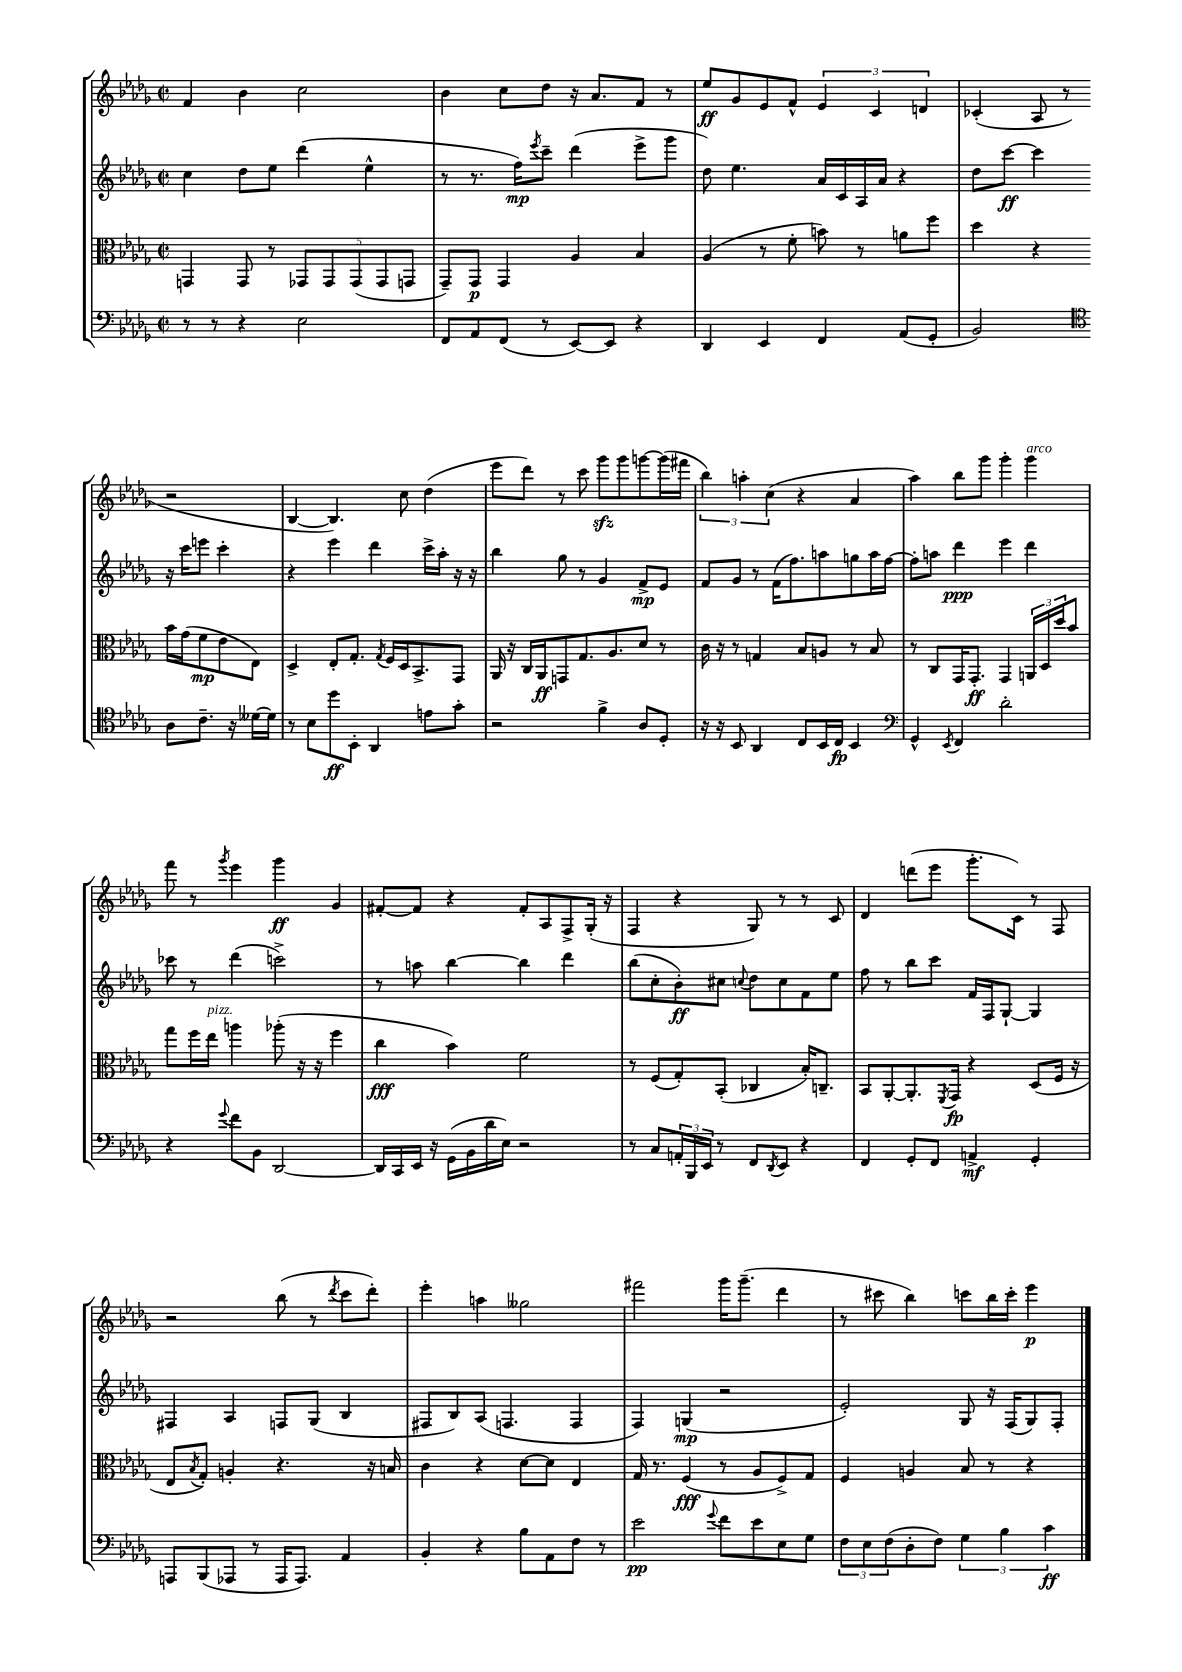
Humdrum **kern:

**kern	**kern	**kern	**kern
*staff4	*staff3	*staff2	*staff1
*clefF4	*clefC3	*clefG2	*clefG2
*k[b-e-a-d-g-]	*k[b-e-a-d-g-]	*k[b-e-a-d-g-]	*k[b-e-a-d-g-]
*M2/2	*M2/2	*M2/2	*M2/2
*met(c|)	*met(c|)	*met(c|)	*met(c|)
8r	4GG/	4cc\	4f/
8r	.	.	.
4r	8GG/	8dd-\L	4b-\
.	8r	8ee-\J	.
2E-\	10GG-/L	(4ddd-\	2cc\
.	10GG-/	.	.
.	(10GG-/	.	.
.	.	4ee-^^\	.
.	10GG-/	.	.
.	10GG/J	.	.
=	=	=	=
8FF/L	8GG-~/L)	8r	4b-\
8AA-/	8GG-/J	8.r	.
(8FF/J	4GG-/	.	8cc\L
.	.	16ff\LK)	.
.	.	8qeee-/	.
8r	.	8ccc~\J	8dd-\J
[8EE-/L)	4A-/	(4ddd-\	16r
.	.	.	8.a-/L
8EE-/]J	.	.	.
4r	4B-/	8eee-^\L	8f/J
.	.	8ggg-\J	8r
=	=	=	=
4DD-/	(4A-/	8dd-\)	8ee-/L
.	.	4.ee-\	8g-/
4EE-/	8r	.	8e-/
.	8f'\	.	8f^^/J
4FF/	8b\)	16a-/LL	6e-/
.	.	16c/	.
.	8r	16A-/	.
.	.	.	6c/
.	.	16a-/JJ	.
(8AA-/L	8a\L	4r	.
.	.	.	6d/
8GG-'/J	8ff\J	.	.
=	=	=	=
2BB-/)	4dd-\	8dd-\L	(4c-'/
.	.	[8ccc\J	.
.	4r	4ccc\]	8A-/
.	.	.	8r
*clefC4	*	*	*
8A-\L	16b-\LL	16r	2r
.	(16g-\J	16ccc\LK	.
8.c~\J	8f\	8eee\J	.
.	8e-\	4ccc'\	.
16r	.	.	.
[16d--\LL	8E-\J)	.	.
16d--\]JJ	.	.	.
=	=	=	=
8r	4D-^/	4r	[4B-/
8B-\L	.	.	.
8dd-\	8E-'/L	4eee-\	4.B-/])
8BB-'\J	8.G-'/J	.	.
4AA-/	.	4ddd-\	.
.	8qG-/	.	.
.	16F/LL	.	.
.	16D-/J	.	8cc\
.	8.BB-^/	.	.
8e\L	.	16ccc^\LL	(4dd-\
.	.	16aa-'\JJ	.
8g-'\J	8GG-/J	16r	.
.	.	16r	.
=	=	=	=
2r	16AA-/	4bb-\	8eee-\L
.	16r	.	.
.	16C/LL	.	8ddd-\J)
.	16AA-/J	.	.
.	8GG/	8gg-\	8r
.	8.G-/	8r	8ccc\
4f^\	.	4g-/	8ggg-\L
.	8.A-/	.	.
.	.	.	8ggg-\
8A-/L	8d-/J	8f^/L	[8ggg\
8D-'/J	8r	8e-/J	(16ggg\]L
.	.	.	16fff#\JJ
=	=	=	=
16r	16c\	8f/L	6bb-\)
16r	16r	.	.
8BB-/	8r	8g-/J	.
.	.	.	6aa'\
4AA-/	4G/	8r	.
.	.	.	(6cc\
.	.	(16f\LK	.
.	.	8.ff\)	.
8C/L	8B-/L	.	4r
16BB-/L	8A/J	8aa\	.
16C/JJ	.	.	.
4BB-/	8r	8gg\	4a-/
.	8B-/	16aa\L	.
.	.	[16ff\JJ	.
=	=	=	=
*clefF4	*	*	*
4GG-^^/	8r	8ff'\]L	4aa-\)
.	8C/L	8aa\J	.
8qEE-/	.	.	.
4FF/	16GG-/K	4ddd-\	8bb-\L
.	8.GG-'/J	.	.
.	.	.	8ggg-\J
2d-'\	4GG-/	4eee-\	4ggg-'\
.	24AA/LL	4ddd-\	4ggg-\
.	24D-/	.	.
.	24dd-/J	.	.
.	8b-/J	.	.
=	=	=	=
4r	8gg-\L	8ccc-\	8fff\
.	16ff\L	8r	8r
.	16ee-\JJ	.	.
8qqg-/	.	.	8qggg-/
8f\L	4aa\	(4ddd-\	4eee-\
8BB-\J	.	.	.
[2DD-/	(8aa-'\	2ccc^\)	4ggg-\
.	16r	.	.
.	16r	.	.
.	4ff\	.	4g-/
=	=	=	=
16DD-/]LL	4cc\	8r	[8f#'/L
16CC/	.	.	.
16EE-/JJ	.	8aa\	8f#/]J
16r	.	.	.
(16GG-\LL	4b-\)	[4bb-\	4r
16BB-\	.	.	.
16d-\	.	.	.
16E-\JJ)	.	.	.
2r	2f\	4bb-\]	8f#'/L
.	.	.	8A-/
.	.	4ddd-\	8F^/
.	.	.	(16G-'/Jk
.	.	.	16r
=	=	=	=
8r	8r	(8bb-\L	4F/
8C/L	(8F/L	8cc'\	.
24AA'/L	8G-'/)	8b-'\)	4r
24BBB-/	.	.	.
24EE-/JJ	.	.	.
8r	(8BB-'/J	8cc#\J	.
.	.	8qqcc/	.
8FF/L	4C-/	8dd-\L	8G-/)
8qDD-/	.	.	.
8EE-/J	.	8cc\	8r
4r	16B-'/LK)	8f\	8r
.	8.C~/J	.	.
.	.	8ee-\J	8c/
=	=	=	=
4FF/	8BB-/L	8ff\	4d-/
.	[8AA-'/	8r	.
8GG-'/L	8.AA-'/]	8bb-\L	(8ddd\L
8FF/J	.	8ccc\J	8eee-\J
.	8qFF/	.	.
.	16GG-/Jk	.	.
4AA^/	4r	16f/LL	8.ggg-'\L
.	.	16F/J	.
.	.	[8G-`/J	.
.	.	.	16c\Jk)
4GG-'/	(8D-/L	4G-/]	8r
.	16F/Jk	.	8F/
.	16r	.	.
=	=	=	=
8AAA/L	8E-/L	4F#/	2r
.	8qB-/	.	.
(8BBB-/	8G-'/J)	.	.
8AAA-/J	4A'/	4A-/	.
8r	.	.	.
16AAA-/LK	4.r	8F/L	(8bb-\
8.AAA-/J)	.	.	.
.	.	(8G-/J	8r
.	.	.	8qddd-/
4AA-/	.	4B-/	8ccc\L
.	16r	.	8ddd-'\J)
.	16B/	.	.
=	=	=	=
4BB-'/	4c\	8F#/L	4eee-'\
.	.	8B-/)	.
4r	4r	(8A-/J	4aa\
.	.	4.F/	.
8B-\L	[8d-\L	.	2gg--\
8AA-\	8d-\]J	.	.
8F\J	4E-/	4F/	.
8r	.	.	.
=	=	=	=
2e-\	16G-/	4F/)	2fff#\
.	8.r	.	.
.	(4F/	(4G/	.
8qqg-/	.	.	.
8f\L	8r	2r	16ggg-\LK
.	.	.	(8.ggg-~\J
8e-\	8A-/L	.	.
8E-\	8F^/)	.	4ddd-\
8G-\J	8G-/J	.	.
=	=	=	=
12F\L	4F/	2e-'/)	8r
12E-\	.	.	.
.	.	.	8ccc#\
(12F\	.	.	.
8D-'\	4A/	.	4bb-\)
8F\J)	.	.	.
6G-\	8B-/	8G-/	8ccc\L
.	8r	16r	16bb-\L
6B-\	.	.	.
.	.	(16F/LK	16ccc'\JJ
.	4r	8G-/)	4eee-\
6c\	.	.	.
.	.	8F'/J	.
==	==	==	==
*-	*-	*-	*-
